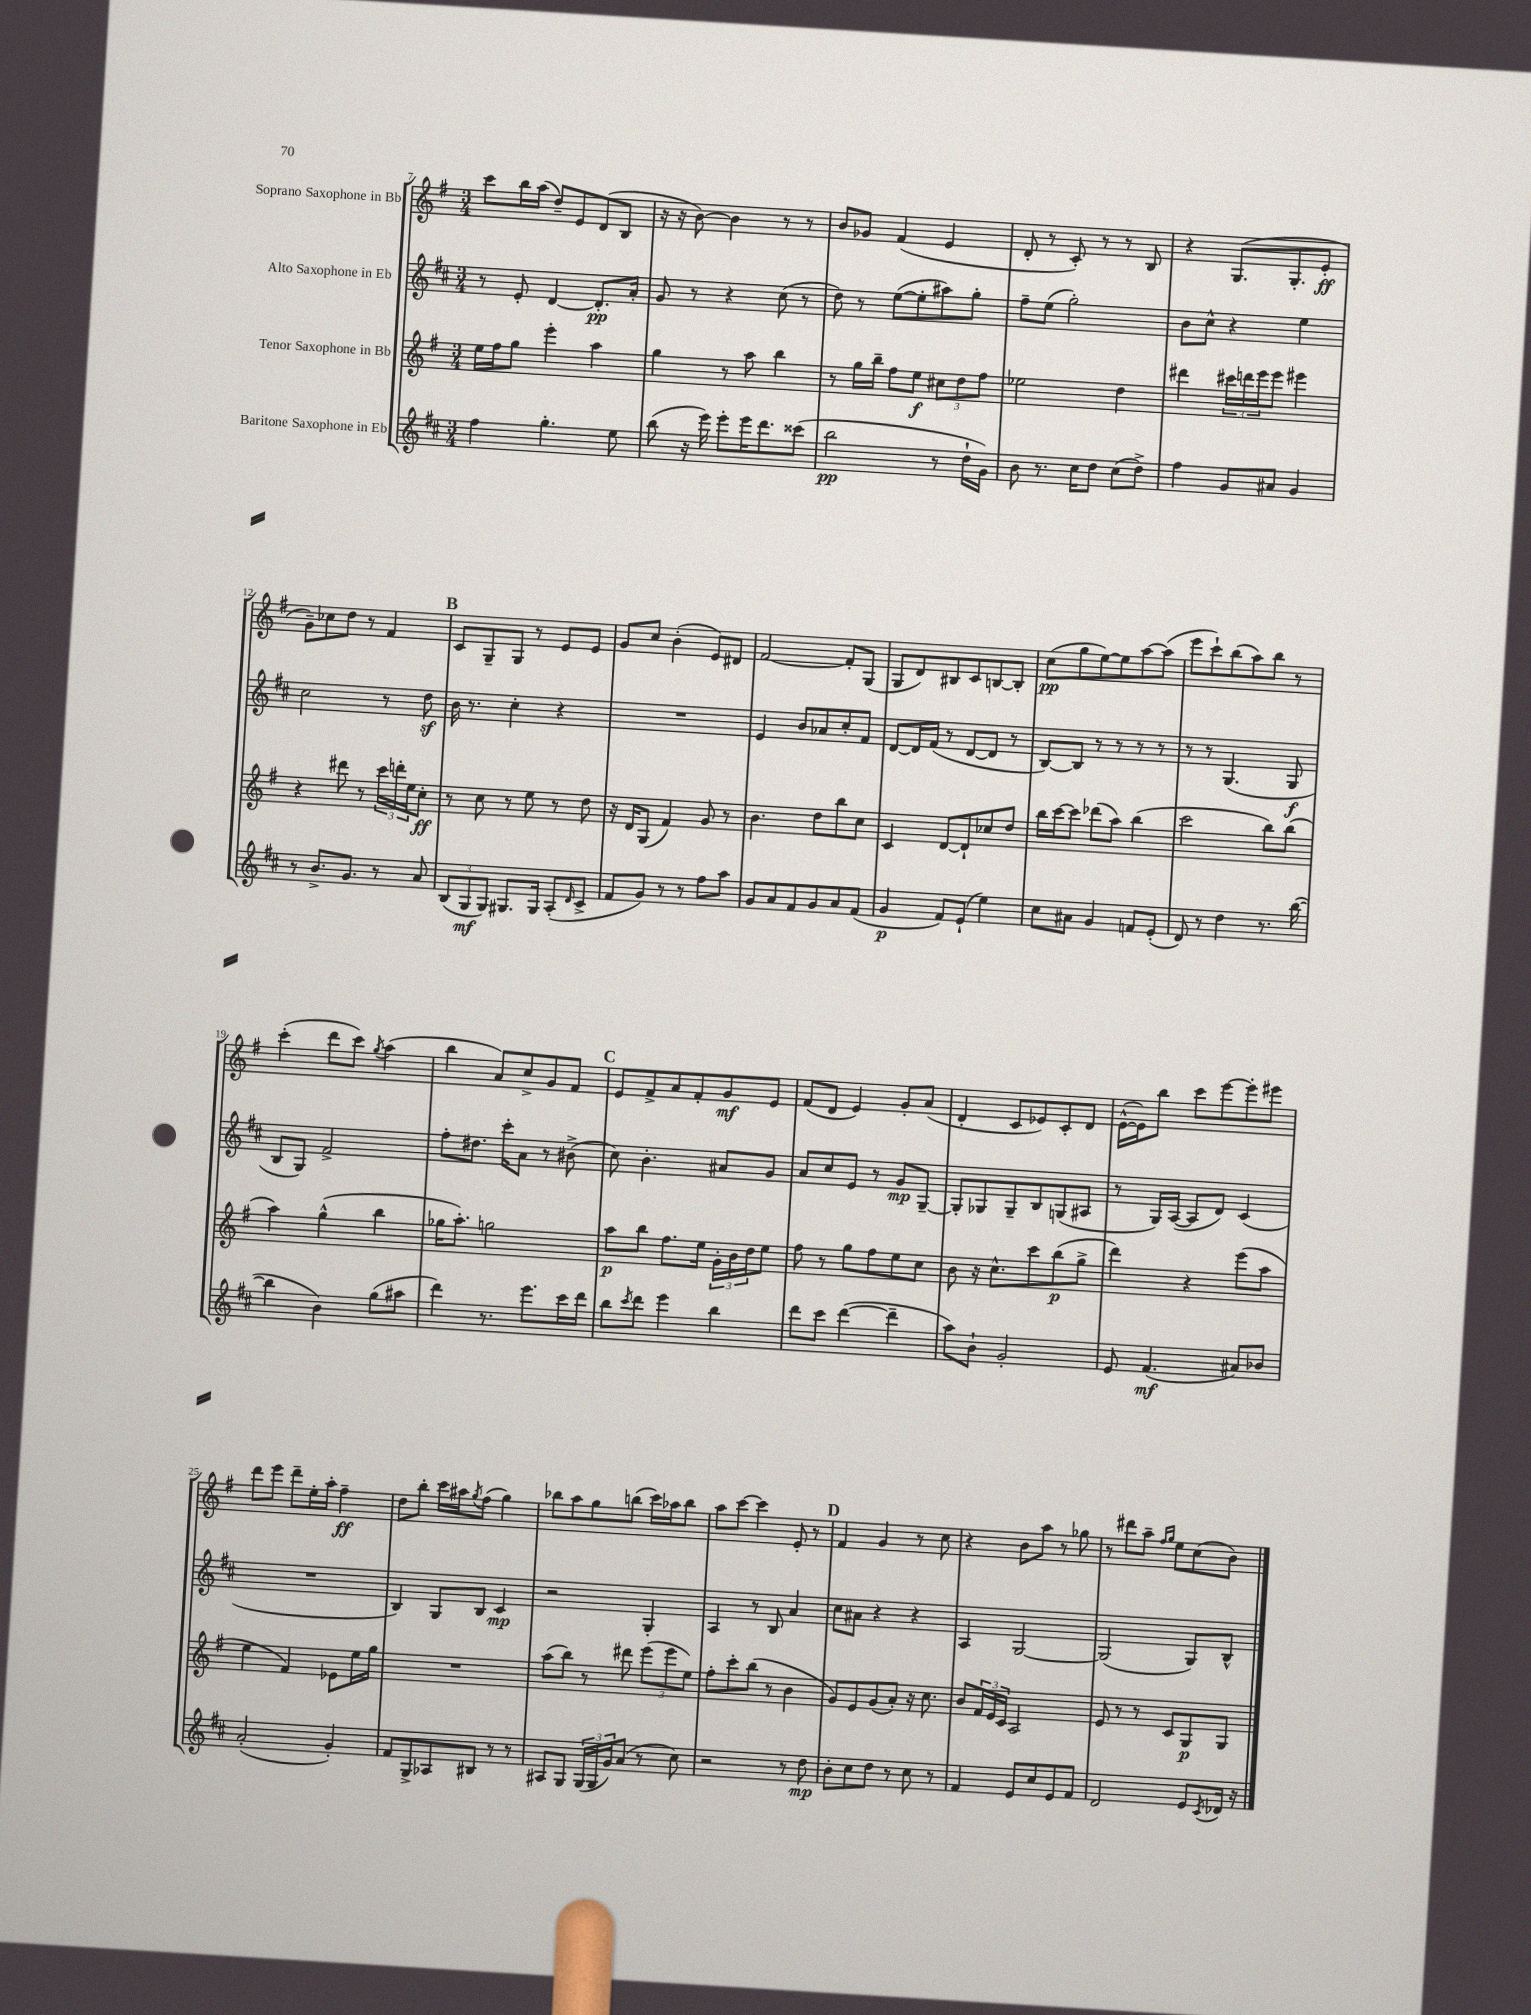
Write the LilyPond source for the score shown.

<<
\new StaffGroup <<
\new Staff = "s0" \with { instrumentName = "Soprano Saxophone in Bb" } {
    \clef treble \key g \major \numericTimeSignature \time 3/4
    c'''8 b''16 a''16( d''8--) e'8 d'8( b8 |
    r16 r16 b'8~) b'4 r8 r8 |
    b'8 ges'8 fis'4( e'4 |
    d'8-. r8 c'8-.) r8 r8 b8 |
    r4 g8.( g8.-. e'8-.\ff |
    g'8--) ces''8 d''8 r8 fis'4 |
    \mark \markup { \bold "B" } c'8 g8-- g8 r8 e'8 e'8 |
    g'8 c''8 b'4-.( e'8) dis'8 |
    fis'2~ fis'8-. g8( |
    g8 d'8) bis8 c'8 b8~ b8-. |
    c''8\pp( g''8 e''8~) e''8 a''8~ a''8( |
    e'''8 c'''8-!) b''8( a''8) b''8 r8 |
    c'''4-.( d'''8 c'''8) \acciaccatura { g''8 } a''4( |
    b''4 a'8) c''8-> g'8 fis'8 |
    \mark \markup { \bold "C" } e'8 fis'8-> a'8 fis'8-. g'8\mf e'8 |
    fis'8( d'8 e'4) g'8-. a'8( |
    d'4-. c'8 ees'8) c'8-. d'8 |
    e'16~-^( e'16) b''8 c'''8 e'''8~ e'''8-. eis'''8 |
    d'''8 e'''8 d'''8-- e''16-. a''16-. fis''4--\ff |
    d''8 b''8-. c'''16 ais''16 \acciaccatura { g''8 } fis''8( g''4) |
    bes''8 a''8 g''8 b''8( c'''16) aes''16 b''8 |
    a''8 c'''8~ c'''4 e'8-. r8 |
    \mark \markup { \bold "D" } fis'4 g'4 r8 c''8 |
    r4 b'8 a''8 r8 ges''8 |
    r8 dis'''8 a''8-- \grace { fis''16 g''16 } e''8 c''8( b'8) \bar "|." |
}
\new Staff = "s1" \with { instrumentName = "Alto Saxophone in Eb" } {
    \clef treble \key d \major \numericTimeSignature \time 3/4
    r8 e'8-. d'4~ d'8.-.\pp a'16-. |
    g'8 r8 r4 cis''8( r8 |
    d''8) r8 e''8~( e''8-. ais''8) g''8-. |
    fis''8-- e''8( g''2-.) |
    b'8 cis''8-^ r4 e''4 |
    cis''2 r8 d''8\sf |
    \mark \markup { \bold "B" } b'16 r8. cis''4-. r4 |
    R2. |
    e'4 b'8 aes'8 cis''8-. fis'8 |
    d'8~ d'16 fis'16( r8 d'8~ d'8 r8 |
    b8~) b8 r8 r8 r8 r8 |
    r8 r8 g4.( g8\f |
    b8 g8) fis'2-> |
    fis''8-. dis''8. cis'''16-. a'8 r8 bis'8->( |
    \mark \markup { \bold "C" } cis''8) b'4.-. ais'8 g'8 |
    a'8 cis''8 e'8 r8 g'8\mp g8~-- |
    g8-. ges8 ges8-- b8 g8( ais8 |
    r8 g16) a16~( a8 d'8) cis'4( |
    R2. |
    b4) g8 b8 cis'4\mp |
    r2 g4-. |
    a4 r8 b8 a'4 |
    \mark \markup { \bold "D" } cis''8 ais'8 r4 r4 |
    a4 g2~ |
    g2( g8) b8-^ \bar "|." |
}
\new Staff = "s2" \with { instrumentName = "Tenor Saxophone in Bb" } {
    \clef treble \key g \major \numericTimeSignature \time 3/4
    e''16 fis''16 g''8 e'''4-. a''4 |
    g''4 r8 a''8 b''4 |
    r8 g''16 b''16-- fis''8 e''8\f \tuplet 3/2 { cis''8 d''8 fis''8 } |
    ees''2 d''4 |
    dis'''4 \tuplet 3/2 { cis'''16 d'''16 e'''16 } e'''8 eis'''4 |
    r4 dis'''8 r8 \tuplet 3/2 { c'''16 d'''16-. e''16 } c''8-.\ff |
    \mark \markup { \bold "B" } r8 c''8 r8 e''8 r8 d''8 |
    r16 d'16 g8( fis'4) g'8 r8 |
    b'4. d''8 b''8 c''8 |
    c'4 d'8~ d'8-! ces''8 d''8 |
    b''16 c'''16~ c'''8 des'''8( a''8) b''4( |
    c'''2 b''8) b''8( |
    a''4) g''4-^( b''4 |
    ges''16 a''8.-.) g''2 |
    \mark \markup { \bold "C" } a''8\p b''8 fis''8. e''16 \tuplet 3/2 { g'16-. b'16 d''16 } e''8 |
    fis''8 r8 g''8 fis''8 e''8 c''8 |
    b'8 r16 c''8.-^ c'''8 b''8\p( g''8-> |
    d'''4) r4 e'''8( a''8 |
    e''4 fis'4) ees'8 e''16 g''16 |
    R2. |
    a''8( b''8) r8 dis'''8 \tuplet 3/2 { e'''8( e'''8 e''8) } |
    fis''8-. c'''8-. b''8( r8 b'4 |
    \mark \markup { \bold "D" } g'8) e'8 g'8( a'8-.) r16 c''8. |
    b'8 \tuplet 3/2 { fis'16 e'16 c'16 } a2 |
    e'8 r8 r8 c'8 g8\p g8 \bar "|." |
}
\new Staff = "s3" \with { instrumentName = "Baritone Saxophone in Eb" } {
    \clef treble \key d \major \numericTimeSignature \time 3/4
    fis''4 g''4.-. e''8 |
    b''8( r16 e'''16) e'''8-. e'''16 d'''8. cisis'''8( |
    b''2\pp r8 d''16-! g'16) |
    b'8 r8. cis''16 d''8 cis''8( d''8->) |
    fis''4 g'8 ais'8 g'4 |
    r8 b'8.-> g'8. r8 a'8 |
    \mark \markup { \bold "B" } \tuplet 3/2 { b8( g8\mf g8) } gis8. gis16 a8-.( \grace { d'16 } cis'8-> |
    fis'8 g'8) r8 r8 fis''8 a''8 |
    g'8 a'8 fis'8 g'8 a'8 fis'8( |
    g'4\p fis'8) e'8-!( e''4) |
    cis''8 ais'8 g'4 f'8 e'8-.( |
    d'8) r8 d''4 r8. b''16~( |
    b''4 b'4) g''8( ais''8 |
    d'''4) r8. e'''8. cis'''16 d'''16 |
    \mark \markup { \bold "C" } b''8 \acciaccatura { cis'''8 } d'''8 e'''4 b''4 |
    d'''8 cis'''8 d'''4~( d'''4-- |
    a''8) b'8-! g'2-. |
    e'8 fis'4.\mf( ais'8) bes'8 |
    a'2-.( g'4-.) |
    fis'8 g8-> aes8 bis8 r8 r8 |
    ais8 g8 \tuplet 3/2 { g16( g16 g'16) } a'8( r8 cis''8) |
    r2 r8 d''8\mp |
    \mark \markup { \bold "D" } b'8-. cis''8 d''8 r8 cis''8 r8 |
    fis'4 e'8 cis''8 e'8 fis'8 |
    d'2 e'8 \acciaccatura { cis'8 } des'16 r16 \bar "|." |
}
>>
>>
\layout { \context { \Score currentBarNumber = #7 } }
